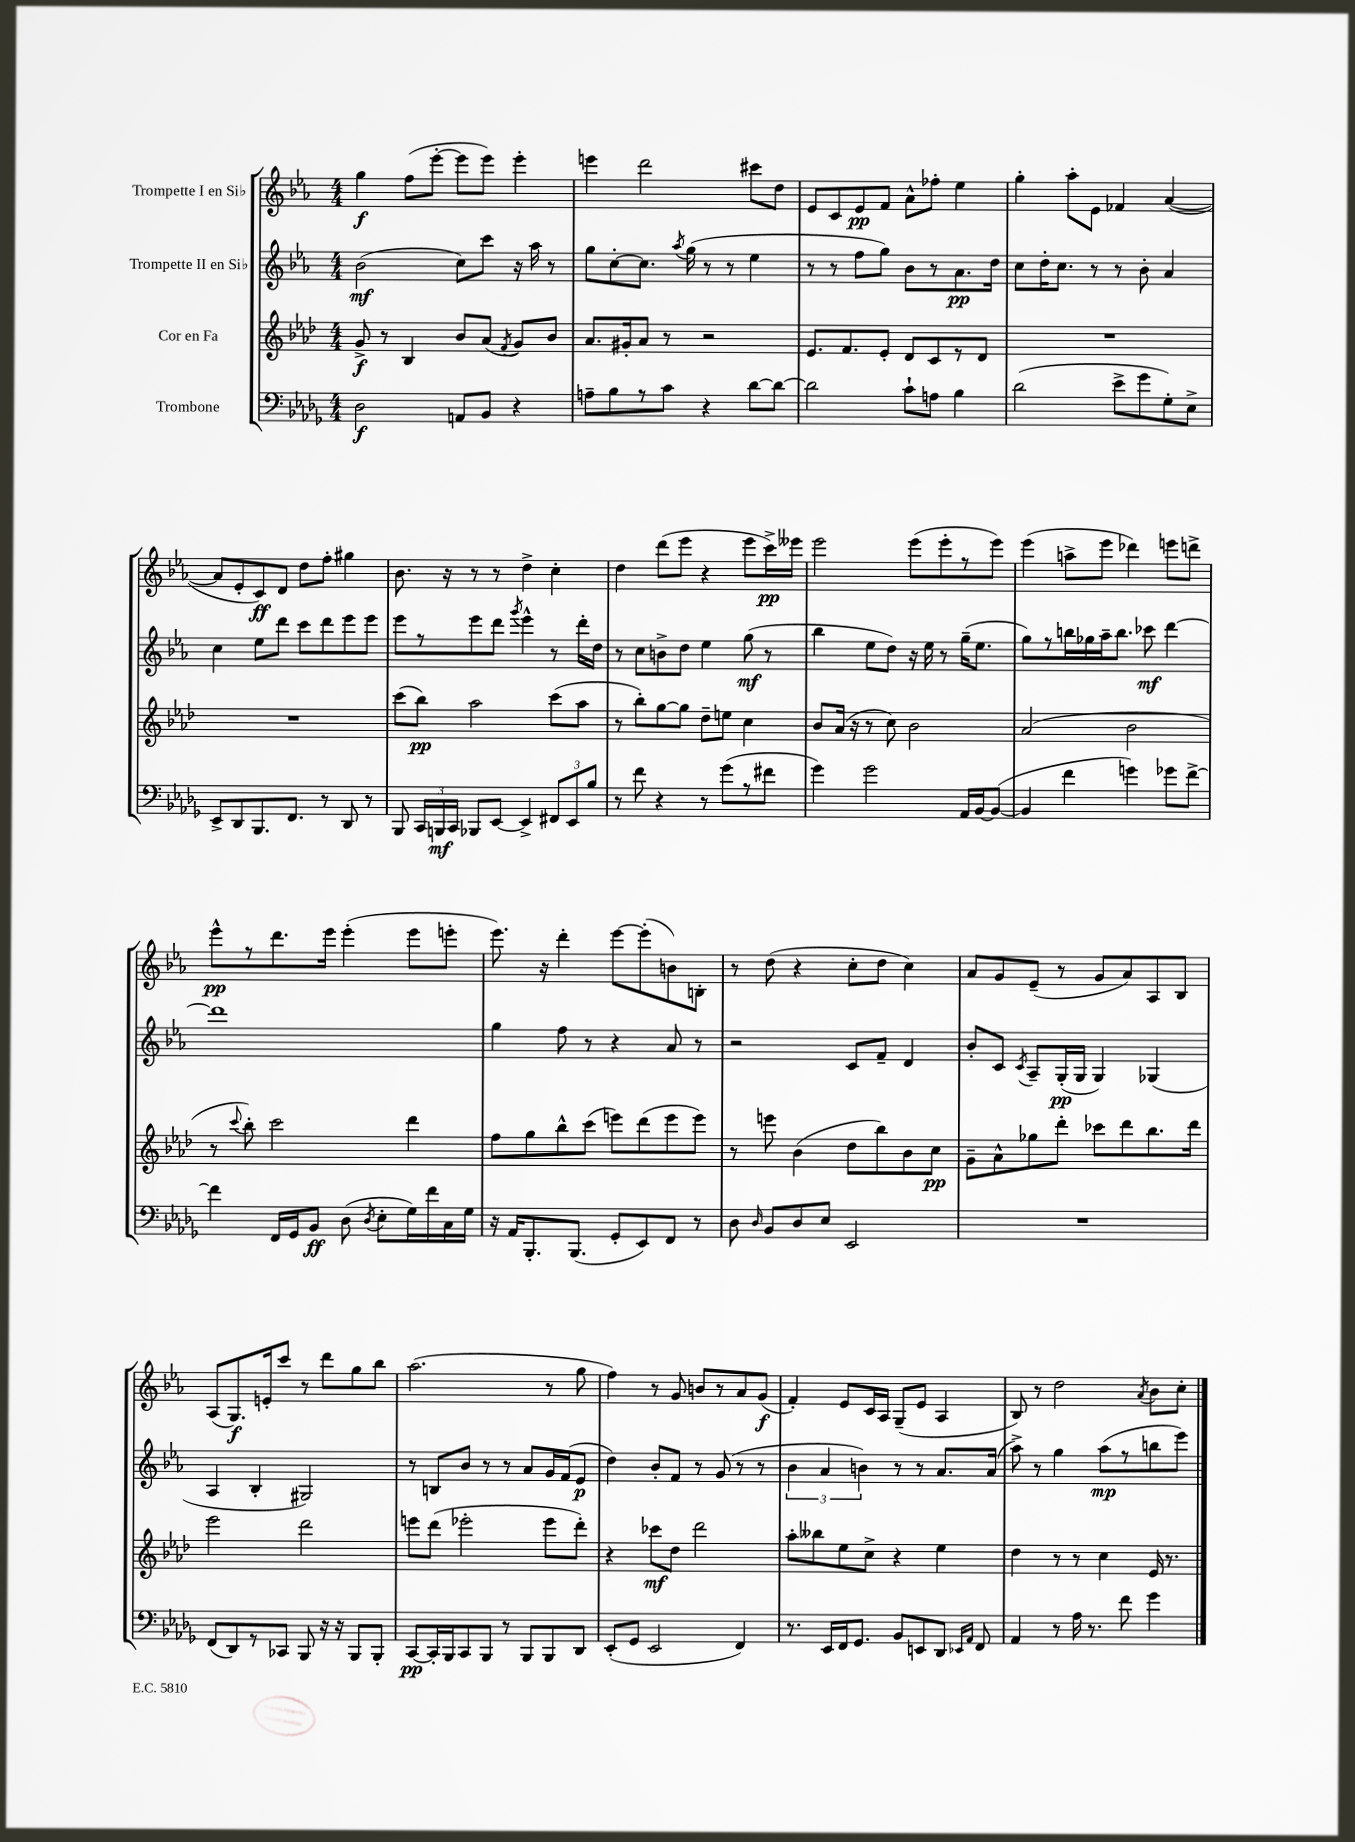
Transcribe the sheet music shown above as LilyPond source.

<<
\new StaffGroup <<
\new Staff = "s0" \with { instrumentName = "Trompette I en Sib" } {
    \clef treble \key ees \major \numericTimeSignature \time 4/4
    \autoBeamOff g''4\f f''8[( ees'''8]~-. ees'''8[ ees'''8]) ees'''4-. |
    e'''4 d'''2 cis'''8[ d''8] |
    ees'8[ c'8 ees'8\pp f'8] aes'8[-^ fes''8]-. ees''4 |
    g''4-. aes''8[-. ees'8] fes'4 aes'4~( |
    aes'8[ ees'8-. c'8\ff) d'8] d''8[ f''8]-. gis''4 |
    bes'8. r16 r8 r8 d''4-> c''4-. |
    d''4 d'''8[( ees'''8] r4 ees'''8[ c'''16->\pp) eeses'''16] |
    ees'''2 ees'''8[( ees'''8-. r8 ees'''8]) |
    ees'''4( a''8[-> ees'''8] des'''4) e'''8[ d'''8]-> |
    ees'''8[-^\pp r8 d'''8. ees'''16] ees'''4-.( ees'''8[ e'''8]-. |
    ees'''8.) r16 d'''4-. ees'''8[~ ees'''8-.( b'8) b8]-. |
    r8 d''8( r4 c''8[-. d''8] c''4) |
    aes'8[ g'8 ees'8]--( r8 g'8[ aes'8) aes8 bes8] |
    aes8[( g8.\f) e'16-. c'''8] r8 d'''8[ g''8 bes''8] |
    aes''2.( r8 g''8 |
    f''4) r8 g'8 b'8[ r8 aes'8 g'8]\f( |
    f'4-.) ees'8[ c'16 aes16] g8[--( ees'8] aes4 |
    bes8) r8 d''2 \acciaccatura { aes'8 } bes'8[ c''8]-. \bar "|." |
}
\new Staff = "s1" \with { instrumentName = "Trompette II en Sib" } {
    \clef treble \key ees \major \numericTimeSignature \time 4/4
    \autoBeamOff bes'2\mf( c''8[) c'''8] r16 aes''16 r8 |
    g''8[ c''8~-. c''8.] \acciaccatura { aes''8 } g''16( r8 r8 ees''4 |
    r8 r8 f''8[ g''8]) bes'8[ r8 aes'8.\pp d''16] |
    c''8[ d''16-. c''8.] r8 r8 bes'8-. aes'4 |
    c''4 ees''8[ d'''8] c'''8[ d'''8 ees'''8 ees'''8] |
    ees'''8[ r8 ees'''8 d'''8] \acciaccatura { g'''8 } ees'''4-^ r8 d'''16[-. d''16] |
    r8 c''8[ b'8-> d''8] ees''4 g''8\mf( r8 |
    bes''4 ees''8[ d''8]) r16 ees''16 r8 g''16[--( ees''8.] |
    g''8[) r8 b''16 ges''16 aes''16-- b''8.] ces'''8\mf d'''4~ |
    d'''1 |
    g''4 f''8 r8 r4 aes'8 r8 |
    r2 c'8[ f'8]-- d'4 |
    bes'8[-. c'8] \acciaccatura { c'8 } aes8[-- g16-.\pp( g16] g4) ges4( |
    aes4 bes4-. gis2) |
    r8 b8[ bes'8] r8 r8 aes'8[ g'16 f'16( ees'8]\p |
    d''4) bes'8[-. f'8] r8 g'8( r8 r8 |
    \tuplet 3/2 { bes'4 aes'4 b'4) } r8 r8 aes'8.[ aes'16]( |
    aes''8->) r8 g''4 aes''8[\mp( r8 b''8 ees'''8]) \bar "|." |
}
\new Staff = "s2" \with { instrumentName = "Cor en Fa" } {
    \clef treble \key aes \major \numericTimeSignature \time 4/4
    \autoBeamOff g'8->\f r8 bes4 bes'8[ aes'8]( \acciaccatura { f'8 } g'8[) bes'8] |
    aes'8.[ gis'16-. aes'8] r8 r2 |
    ees'8.[ f'8. ees'8]-. des'8[ c'8 r8 des'8] |
    R1 |
    R1 |
    c'''8[( bes''8]\pp) aes''2 c'''8[( aes''8] |
    r8 bes''8[-.) g''8~ g''8] des''8[-- e''8] c''4 |
    bes'8[ aes'16]( r16 r8 c''8) bes'2 |
    aes'2( bes'2 |
    r8 \appoggiatura { c'''8 } bes''8-.) c'''2 des'''4 |
    f''8[ g''8 bes''8-^ c'''8]( e'''8[) des'''8( e'''8 e'''8]) |
    r8 e'''8 bes'4( des''8[ bes''8) bes'8 c''8]\pp |
    g'8[-- aes'8-^ ges''8 des'''8]-. ces'''8[ des'''8 bes''8. des'''16] |
    ees'''2 des'''2 |
    e'''8[ des'''8]( ees'''2-. ees'''8[ des'''8]-.) |
    r4 ces'''8[\mf des''8] des'''2 |
    aes''8[-. beses''8 ees''8 c''8]-> r4 ees''4 |
    des''4 r8 r8 c''4 ees'16 r8. \bar "|." |
}
\new Staff = "s3" \with { instrumentName = "Trombone" } {
    \clef bass \key des \major \numericTimeSignature \time 4/4
    \autoBeamOff des2\f a,8[ bes,8] r4 |
    a8[-- bes8 r8 c'8] r4 des'8[~ des'8]~ |
    des'2 c'8[-! a8] bes4 |
    des'2( ees'8[-> ges'8 ges8-.) ees8]-> |
    ees,8[-> des,8 bes,,8. f,8.] r8 des,8 r8 |
    bes,,8 \tuplet 3/2 { c,16[ b,,16\mf c,16] } bes,,8[ ees,8]~ ees,4-> \tuplet 3/2 { fis,8[ ees,8 bes8] } |
    r8 f'8 r4 r8 ges'8[( r8 fis'8] |
    ges'4) ges'2 aes,16[ bes,16~ bes,8]~( |
    bes,4 f'4 g'4) ges'8[ f'8]~-> |
    f'4 f,16[ ges,16 bes,8]\ff des8( \acciaccatura { des8 } ees8[-. ges16) f'16 c16 ges16] |
    r16 aes,16[ bes,,8.-. bes,,8.]( ges,8[-. ees,8) f,8] r8 |
    des8 \grace { des16 } bes,8[ des8 ees8] ees,2 |
    R1 |
    f,8[( des,8) r8 ces,8] bes,,8 r16 r16 bes,,8[ bes,,8]-. |
    c,8[~\pp c,16-. bes,,16 c,8 bes,,8] r8 bes,,8[ bes,,8 des,8] |
    ees,8[-.( ges,8] ees,2 f,4) |
    r8. ees,16[ f,16 ges,8.] bes,8[ e,8 des,8] \grace { ees,16[ aes,16] } f,8 |
    aes,4 r8 aes16 r8. f'8 ges'4 \bar "|." |
}
>>
>>
\layout { \context { \Score \remove "Bar_number_engraver" } }
